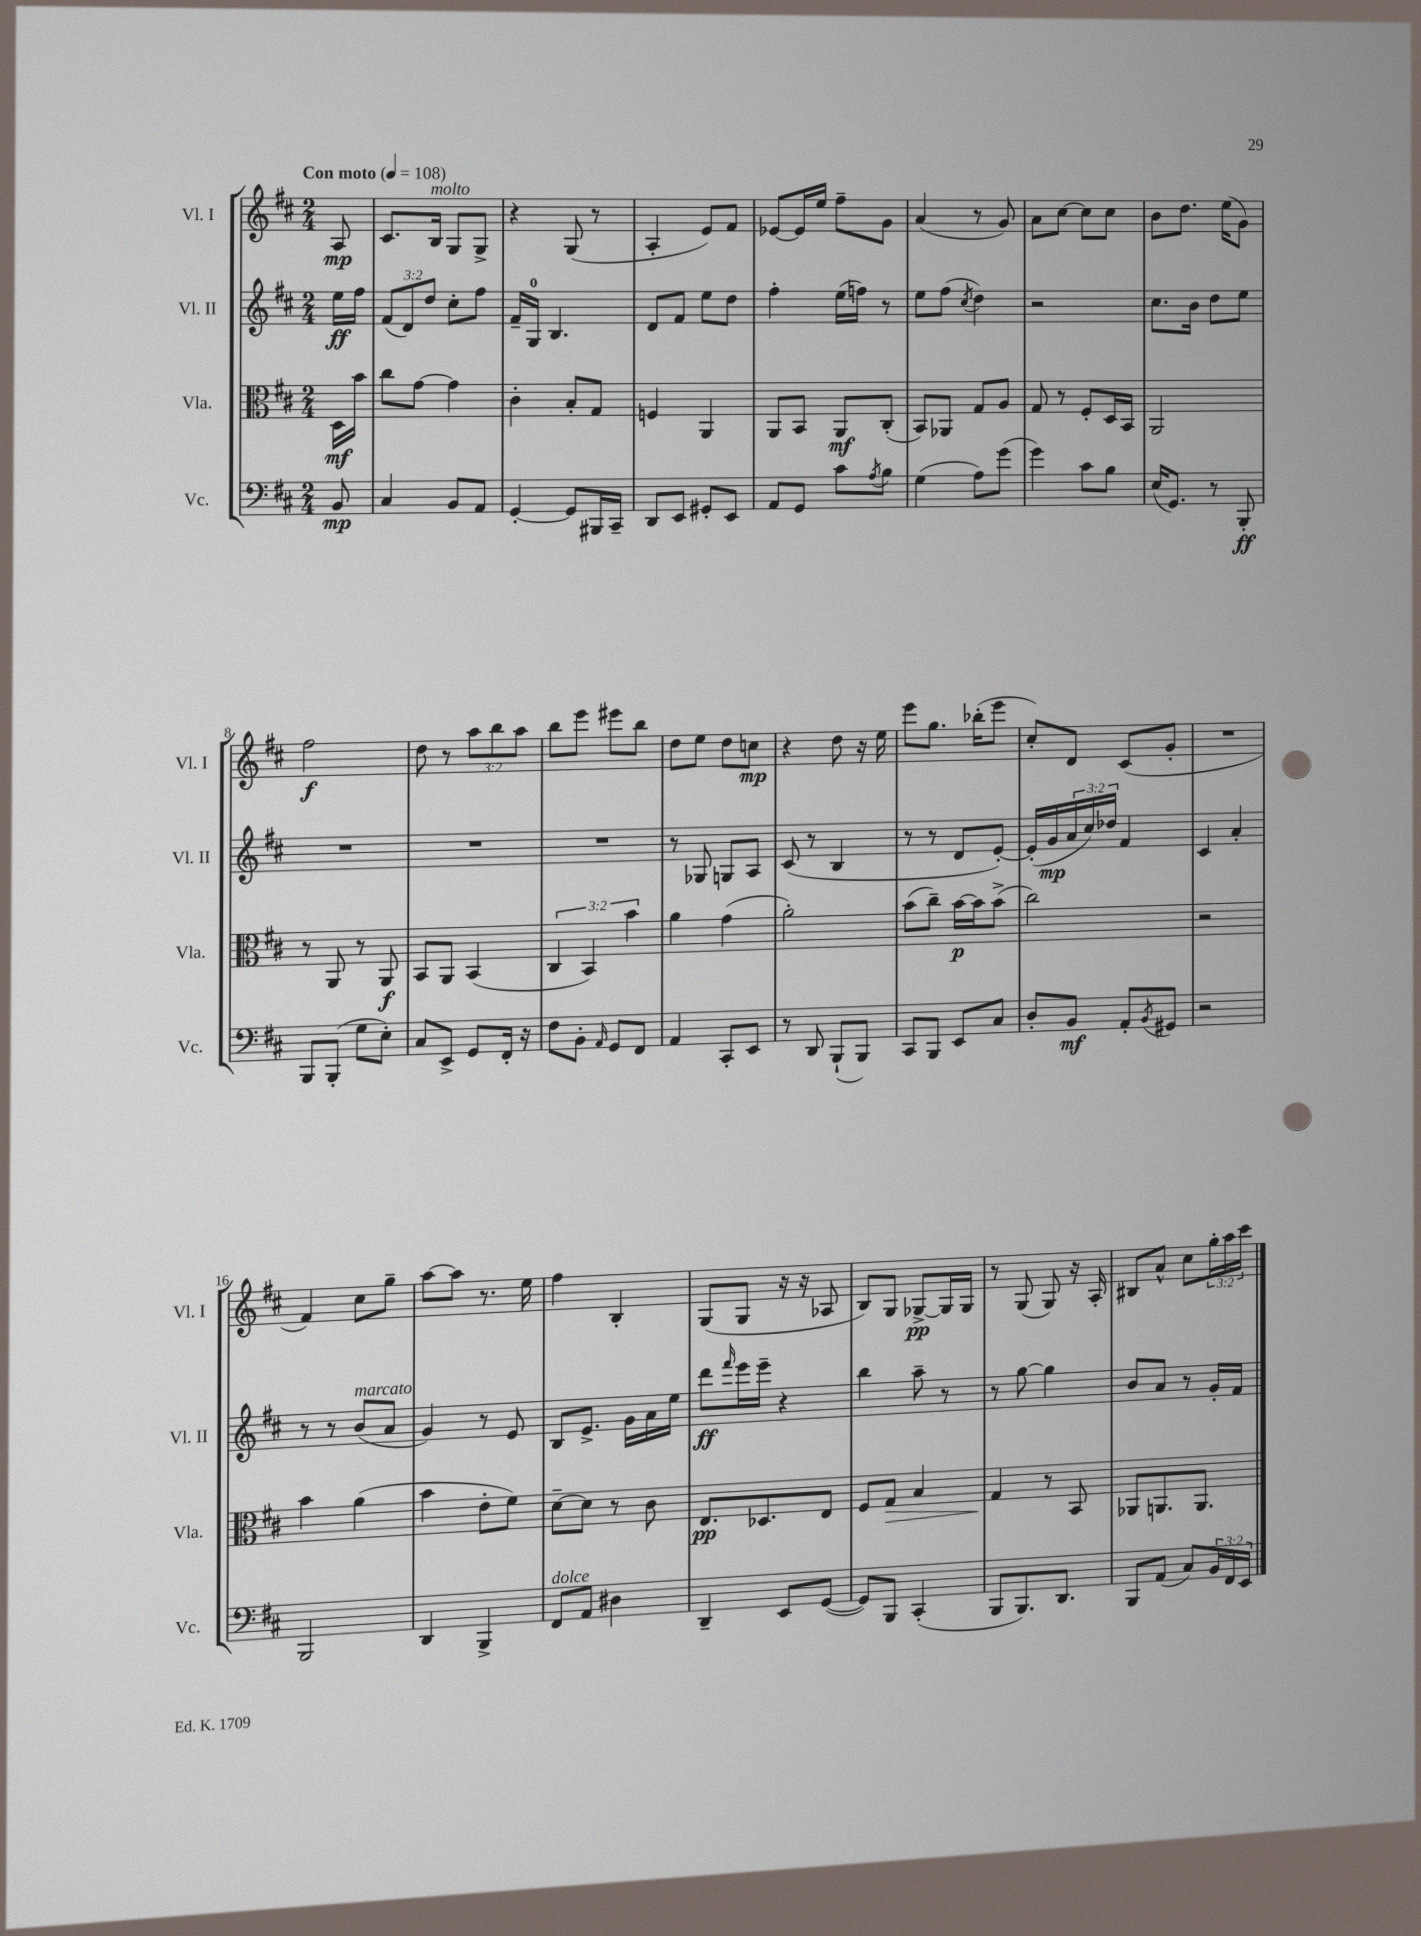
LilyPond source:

<<
\new StaffGroup <<
\new Staff = "s0" \with { instrumentName = "Vl. I" shortInstrumentName = "Vl. I" } {
    \clef treble \key d \major \numericTimeSignature \time 2/4 \override Staff.TupletNumber.text = #tuplet-number::calc-fraction-text \partial 8 \tempo "Con moto" 4 = 108
    a8\mp |
    cis'8. b16^\markup { \italic "molto" } g8 g8-> |
    r4 g8( r8 |
    a4-. e'8) fis'8 |
    ees'8~ ees'16 e''16 fis''8-- g'8 |
    a'4( r8 g'8) |
    a'8 cis''8~ cis''8 cis''8 |
    b'8 d''8. e''16( g'8) |
    fis''2\f |
    d''8 r8 \tuplet 3/2 { a''8 b''8 a''8 } |
    b''8 e'''8 eis'''8 b''8 |
    d''8 e''8 d''8 c''8\mp |
    r4 d''8 r16 e''16 |
    e'''8 g''8. bes''16-.( e'''8 |
    cis''8-.) d'8 cis'8( g'8-. |
    R2 |
    fis'4) cis''8 g''8-- |
    a''8~ a''8 r8. e''16 |
    fis''4 b4-. |
    g8( g8 r16 r16 aes8 |
    b8) g8 ges8~->\pp ges16 ges16 |
    r8 g8( g8) r16 a16-. |
    bis8 a'8-^ cis''8 \tuplet 3/2 { g''16-. a''16 cis'''16 } \bar "|." |
}
\new Staff = "s1" \with { instrumentName = "Vl. II" shortInstrumentName = "Vl. II" } {
    \clef treble \key d \major \numericTimeSignature \time 2/4 \override Staff.TupletNumber.text = #tuplet-number::calc-fraction-text \partial 8
    e''16\ff fis''16 |
    \tuplet 3/2 { fis'8( d'8) d''8 } cis''8-. fis''8 |
    fis'16-- g16-0 b4. |
    d'8 fis'8 e''8 d''8 |
    fis''4-. e''16( f''16) r8 |
    e''8 fis''8( \acciaccatura { cis''8 } d''4) |
    r2 |
    cis''8. b'16 d''8 e''8 |
    R2 |
    R2 |
    R2 |
    r8 ges8 g8 a8 |
    cis'8( r8 b4 |
    r8 r8 d'8 e'8~-.) |
    e'16-.( g'16\mp \tuplet 3/2 { a'16 cis''16) des''16 } fis'4 |
    cis'4 a'4-. |
    r8 r8 b'8^\markup { \italic "marcato" }( a'8 |
    g'4) r8 e'8 |
    b8 e'8.-> g'16 a'16 e''16 |
    d'''8\ff \grace { fis'''16 } e'''16 e'''16-- r4 |
    b''4 a''8-- r8 |
    r8 g''8~ g''4 |
    b'8 a'8 r8 g'16-. fis'16 \bar "|." |
}
\new Staff = "s2" \with { instrumentName = "Vla." shortInstrumentName = "Vla." } {
    \clef alto \key d \major \numericTimeSignature \time 2/4 \override Staff.TupletNumber.text = #tuplet-number::calc-fraction-text \partial 8
    d16\mf b'16 |
    cis''8 g'8~ g'4 |
    cis'4-. b8-. g8 |
    f4 a,4 |
    a,8 b,8 a,8\mf cis8-.( |
    b,8) aes,8 g8 a8 |
    g8 r8 fis8-. d16 b,16 |
    a,2 |
    r8 a,8 r8 a,8\f |
    b,8 a,8 b,4( |
    \tuplet 3/2 { cis4 b,4) b'4 } |
    a'4 g'4( |
    a'2-.) |
    b'8( cis''8--) b'16~\p b'16 b'8->( |
    cis''2) |
    r2 |
    b'4 a'4( |
    b'4 e'8-. fis'8) |
    d'8~-- d'8 r8 cis'8 |
    e8.\pp des8. e8 |
    fis8 g8\> b4 |
    g4\! r8 b,8 |
    aes,8 a,8. a,8. \bar "|." |
}
\new Staff = "s3" \with { instrumentName = "Vc." shortInstrumentName = "Vc." } {
    \clef bass \key d \major \numericTimeSignature \time 2/4 \override Staff.TupletNumber.text = #tuplet-number::calc-fraction-text \partial 8
    b,8\mp |
    cis4 b,8 a,8 |
    g,4~-. g,8 bis,,16 cis,16-- |
    d,8 e,8 gis,8-. e,8 |
    a,8 g,8 cis'8 \acciaccatura { a8 } b8 |
    g4( a8) g'8( |
    g'4) cis'8 b8 |
    e16( g,8.) r8 b,,8-.\ff |
    b,,8 b,,8-.( g8 e8-.) |
    cis8 e,8-> g,8 fis,16-. r16 |
    fis8 b,8-. \grace { a,16 } g,8 fis,8 |
    a,4 cis,8-. e,8 |
    r8 d,8 b,,8-!( b,,8) |
    cis,8 b,,8 e,8 cis8 |
    d8-. b,8\mf a,8-. \acciaccatura { b,8 } gis,8 |
    r2 |
    b,,2 |
    d,4 b,,4-> |
    fis,8^\markup { \italic "dolce" } a,8 dis4 |
    d,4-- e,8 g,8~( |
    g,8) b,,8 cis,4-.( |
    b,,8 b,,8.) d,8. |
    b,,8 a,8( cis8) \tuplet 3/2 { b,16 fis,16 e,16 } \bar "|." |
}
>>
>>
